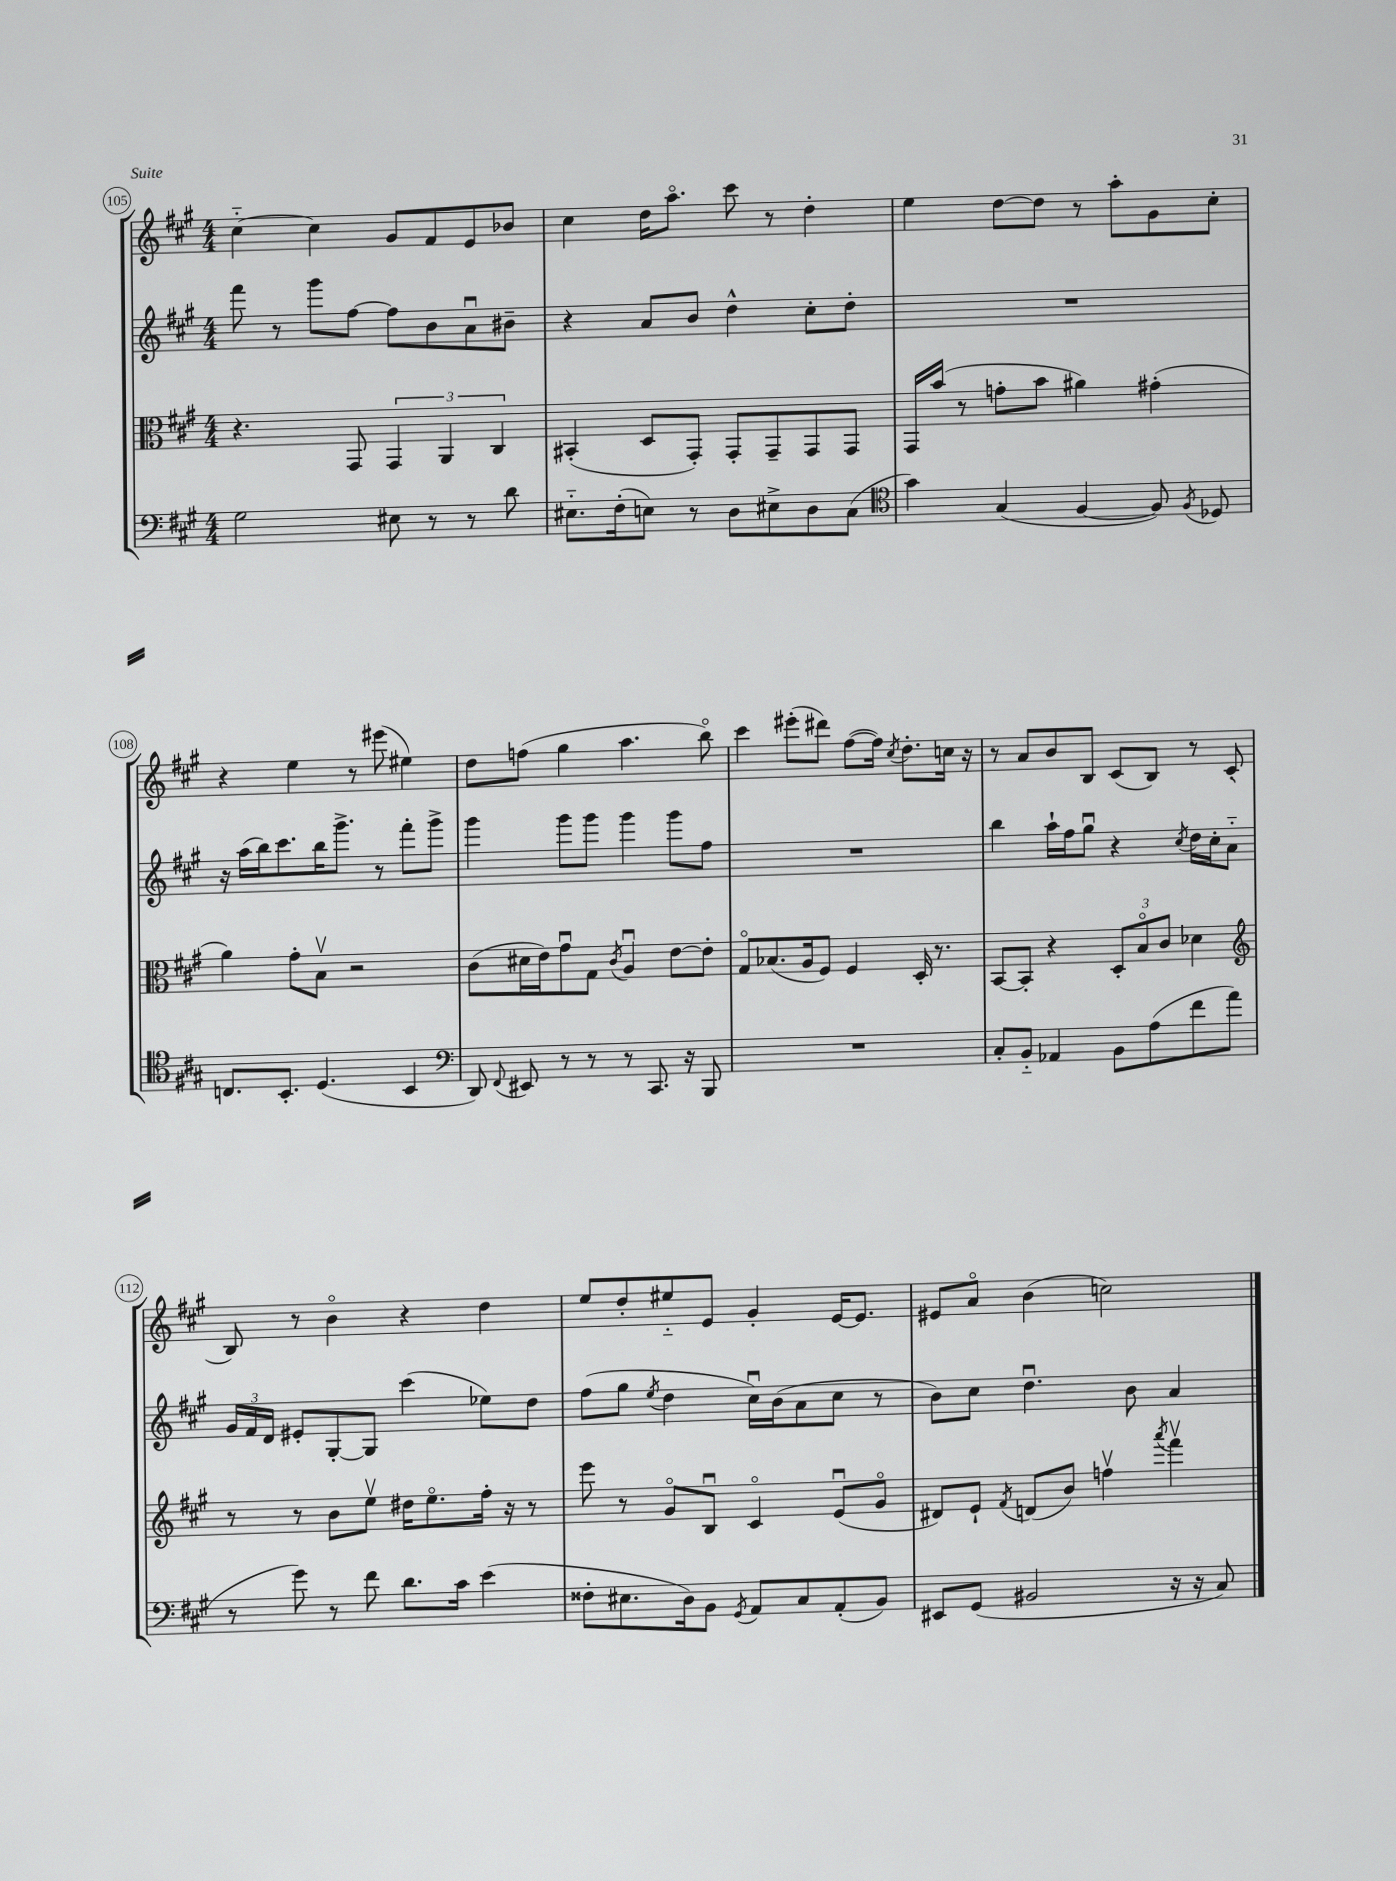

**kern	**kern	**kern	**kern
*staff4	*staff3	*staff2	*staff1
*clefF4	*clefC3	*clefG2	*clefG2
*k[f#c#g#]	*k[f#c#g#]	*k[f#c#g#]	*k[f#c#g#]
*M4/4	*M4/4	*M4/4	*M4/4
2G#	4.r	8fff#	[4cc#'~
.	.	8r	.
.	.	8ggg#	4cc#]
.	8GG#	[8ff#	.
8E#	6GG#	8ff#]	8g#
8r	.	8b	8f#
.	6AA	.	.
8r	.	8au	8e
.	6C#	.	.
8d	.	8b#~	8b-
=	=	=	=
8.E#'~	(4BB#'	4r	4cc#
(16F#'	.	.	.
8E)	8D	8a	16dd
.	.	.	8.aao
8r	8GG#')	8b	.
8D	8GG#'	4dd^^	8ccc#
8E#^	8GG#~	.	8r
8D	8GG#	8cc#'	4dd'
(8C#	8GG#	8dd'	.
=	=	=	=
*clefC4	*	*	*
4g#)	16GG#	1r	4ee
.	(16b	.	.
.	8r	.	.
(4G#	8g'	.	[8dd
.	8b	.	8dd]
[4F#	4a#)	.	8r
.	.	.	8aa'
8F#])	(4g#'	.	8g#
8qF#	.	.	.
8D-	.	.	8cc#'
=	=	=	=
8.C	4a)	16r	4r
.	.	(16aa	.
.	.	16bb)	.
8.BB'	.	8.ccc#	.
.	8g#'	.	4ee
(4.D	8Bv	16bb	.
.	.	8.ggg#^	.
.	2r	.	8r
.	.	8r	(8eee#
4BB	.	8fff#'	4ee#)
.	.	8ggg#^	.
=	=	=	=
*clefF4	*	*	*
8DD)	(8c#	4ggg#	8dd
8qqFF#	.	.	.
8EE#	16d#	.	(8ff
.	16e)	.	.
8r	8g#u	8ggg#	4gg#
8r	8G#	8ggg#	.
.	8qc#	.	.
8r	4Au	4ggg#	4.aa
8.CC#	.	.	.
.	[8e	8ggg#	.
16r	.	.	.
8BBB	8e']	8ff#	8bbo)
=	=	=	=
1r	8G#o	1r	4ccc#
.	(8.B-	.	.
.	.	.	(8eee#'
.	16A	.	.
.	8F#)	.	8ddd#)
.	4F#	.	([8ff#
.	.	.	16ff#])
.	.	.	8qcc#
.	.	.	8.dd'
.	16D'	.	.
.	8.r	.	.
.	.	.	16cc
.	.	.	16r
=	=	=	=
8C#'	[8BB	4bb	8r
8BB'~	8BB']	.	8a
4AA-	4r	16aa`	8b
.	.	16ff#	.
.	.	8gg#u	8B
8BB	12D'	4r	(8c#
.	12Bo	.	.
(8A	.	.	8B)
.	12c#	.	.
.	.	8qcc#	.
8f#	4d-	16dd	8r
.	.	16cc#'	.
8a	.	8a'~	(8c#'
=	=	=	=
*	*clefG2	*	*
8r	8r	24g#	8B)
.	.	24f#	.
.	.	24d	.
8g#)	8r	8e#'	8r
8r	8b	[8G#'	4bo
8f#	8eev	8G#]	.
8.d	16dd#	(4ccc#	4r
.	8.eeo	.	.
16c#	.	.	.
(4e	16ff#'	8ee-)	4dd
.	16r	.	.
.	8r	8dd	.
=	=	=	=
8F##'	8eee	(8ff#	8ee
8.E#	8r	8gg#	8dd'
.	.	8qee	.
.	8g#o	4dd	8ee#'~
16D)	.	.	.
8BB	8Bu	.	8e
8qGG#	.	.	.
8AA	4c#o	16cc#u)	4g#'
.	.	(16b	.
8C#	.	8a	.
(8AA'	(8eu	8cc#	[16e
.	.	.	8.e]
8BB)	8g#o	8r	.
=	=	=	=
8EE#	8d#)	8b)	8e#
(8GG#	8e`	8cc#	8ao
.	8qf#	.	.
2BB#	(8d	4.ddu	(4b
.	8b)	.	.
.	4ffv	.	2cc)
.	.	8b	.
.	8qaaa	.	.
16r	4fff#v	4a	.
16r	.	.	.
8C#)	.	.	.
==	==	==	==
*-	*-	*-	*-
